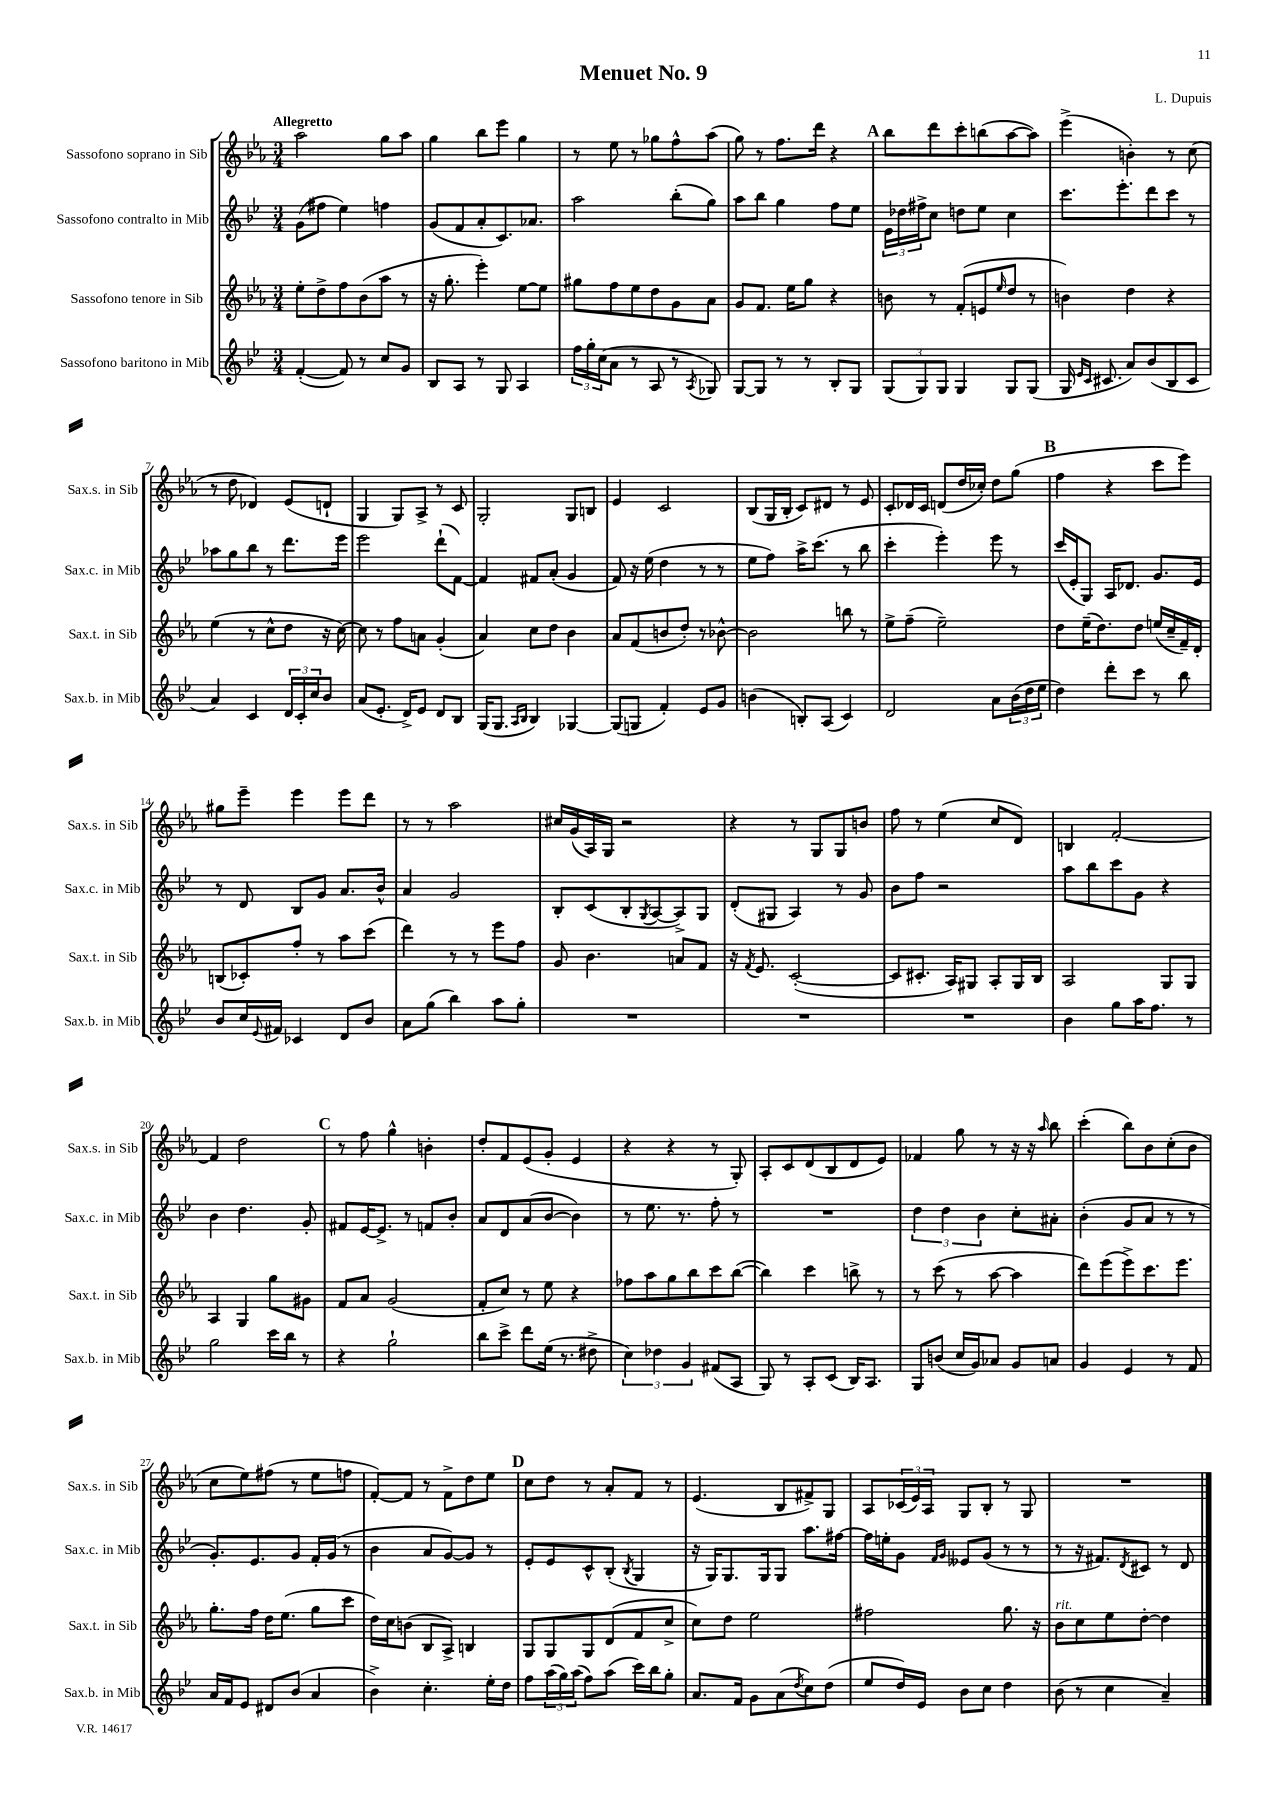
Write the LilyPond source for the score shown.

\header { title = "Menuet No. 9" composer = "L. Dupuis" }
<<
\new StaffGroup <<
\new Staff = "s0" \with { instrumentName = "Sassofono soprano in Sib" shortInstrumentName = "Sax.s. in Sib" } {
    \clef treble \key ees \major \numericTimeSignature \time 3/4 \tempo "Allegretto"
    aes''2 g''8 aes''8 |
    g''4 bes''8 ees'''8 g''4 |
    r8 ees''8 r8 ges''8 f''8-^ aes''8( |
    g''8) r8 f''8. d'''16 r4 |
    \mark \markup { \bold "A" } bes''8 d'''8 c'''8-. b''8( aes''8~ aes''8) |
    ees'''4->( b'4-.) r8 c''8( |
    r8 d''8 des'4) ees'8( d'8-! |
    g4 g8) aes8-> r8 c'8 |
    g2-. g8 b8 |
    ees'4 c'2 |
    bes8( g16 bes16-. c'8) dis'8 r8 ees'8 |
    c'8-. des'16 c'16 d'8( d''16 ces''16-.) d''8 g''8( |
    \mark \markup { \bold "B" } f''4 r4 c'''8 ees'''8) |
    gis''8 ees'''8-- ees'''4 ees'''8 d'''8 |
    r8 r8 aes''2 |
    cis''16 g'16( aes16) g16 r2 |
    r4 r8 g8 g8 b'8 |
    f''8 r8 ees''4( c''8 d'8) |
    b4 f'2~-. |
    f'4 d''2 |
    \mark \markup { \bold "C" } r8 f''8 g''4-^ b'4-. |
    d''8-. f'8 ees'8( g'8-. ees'4 |
    r4 r4 r8 g8-.) |
    aes8-. c'8 d'8( bes8 d'8 ees'8) |
    fes'4 g''8 r8 r16 r16 \grace { aes''16 } bes''8 |
    c'''4-.( bes''8) bes'8 c''8-.( bes'8 |
    c''8 ees''8) fis''8( r8 ees''8 f''8 |
    f'8~-.) f'8 r8 f'8-> d''8 ees''8 |
    \mark \markup { \bold "D" } c''8 d''8 r8 aes'8-. f'8 r8 |
    ees'4.( bes8 fis'8->) g8 |
    aes8 \tuplet 3/2 { ces'16( ees'16) aes16 } g8 bes8-. r8 g8 |
    R2. \bar "|." |
}
\new Staff = "s1" \with { instrumentName = "Sassofono contralto in Mib" shortInstrumentName = "Sax.c. in Mib" } {
    \clef treble \key bes \major \numericTimeSignature \time 3/4
    g'8( fis''8 ees''4) f''4 |
    g'8( f'8 a'8-. c'8.) aes'8. |
    a''2 bes''8-.( g''8) |
    a''8 bes''8 g''4 f''8 ees''8 |
    \mark \markup { \bold "A" } \tuplet 3/2 { ees'16 des''16 fis''16-> } c''8 d''8 ees''8 c''4 |
    c'''8. ees'''8.-. d'''8 c'''8 r8 |
    aes''8 g''8 bes''8 r8 d'''8. ees'''16 |
    ees'''2 d'''8-!( f'8~) |
    f'4 fis'8 a'8-.( g'4 |
    f'8) r16 ees''16( d''4 r8 r8 |
    ees''8 f''8) a''16-> c'''8.( r8 bes''8 |
    c'''4-. ees'''4-.) ees'''8 r8 |
    \mark \markup { \bold "B" } c'''16( ees'16-. g8) a16 des'8. g'8. ees'16 |
    r8 d'8 bes8 g'8 a'8. bes'16-^ |
    a'4 g'2 |
    bes8-. c'8( bes8-. \acciaccatura { g8 } a8~ a8->) g8 |
    d'8-.( gis8 a4) r8 g'8 |
    bes'8 f''8 r2 |
    a''8 bes''8 c'''8 g'8 r4 |
    bes'4 d''4. g'8-. |
    \mark \markup { \bold "C" } fis'8 ees'16~ ees'8.-> r8 f'8 bes'8-. |
    a'8 d'8 a'8( bes'8~ bes'4) |
    r8 ees''8. r8. f''8-. r8 |
    R2. |
    \tuplet 3/2 { d''4 d''4 bes'4 } c''8-. ais'8-. |
    bes'4-.( g'8 a'8 r8 r8 |
    g'8.-.) ees'8. g'8 f'16-. g'16( r8 |
    bes'4 a'8 g'8~) g'8 r8 |
    \mark \markup { \bold "D" } ees'8-. ees'8 c'8-^ bes8-.( \acciaccatura { bes8 } g4 |
    r16 g16) g8. g16 g8 a''8. fis''16~ |
    fis''16 e''16-. g'8 \grace { f'16 g'16 } eeses'8 g'8( r8 r8 |
    r8 r16 fis'8.) \acciaccatura { d'8 } cis'8 r8 d'8 \bar "|." |
}
\new Staff = "s2" \with { instrumentName = "Sassofono tenore in Sib" shortInstrumentName = "Sax.t. in Sib" } {
    \clef treble \key ees \major \numericTimeSignature \time 3/4
    ees''8-. d''8-> f''8 bes'8( aes''8 r8 |
    r16 g''8.-. ees'''4-.) ees''8~ ees''8 |
    gis''8 f''8 ees''8 d''8 g'8 aes'8 |
    g'8 f'8. ees''16 g''8 r4 |
    \mark \markup { \bold "A" } b'8 r8 f'8-.( e'8 \grace { ees''16 } d''8 r8 |
    b'4) d''4 r4 |
    ees''4( r8 c''8-^ d''8 r16 c''16~) |
    c''8 r8 f''8 a'8 g'4-.( |
    aes'4) c''8 d''8 bes'4 |
    aes'8 f'8( b'8 d''8-.) r8 bes'8~-^ |
    bes'2 b''8 r8 |
    ees''8-> f''8--( ees''2--) |
    \mark \markup { \bold "B" } d''8 ees''16--( d''8.) d''8 e''16( c''16-- f'16--) d'16-. |
    b8( ces'8-.) f''8-. r8 aes''8 c'''8( |
    d'''4) r8 r8 ees'''8 f''8 |
    g'8 bes'4. a'8 f'8 |
    r16 \acciaccatura { f'8 } ees'8. c'2~-.( |
    c'8 cis'8.-. aes16) gis8 aes8-. gis16 bes16 |
    aes2 g8 g8 |
    aes4 g4 g''8 gis'8 |
    \mark \markup { \bold "C" } f'8 aes'8 g'2( |
    f'8-. c''8) r8 ees''8 r4 |
    fes''8 aes''8 g''8 bes''8 c'''8 bes''8~( |
    bes''4) c'''4 b''8-> r8 |
    r8 c'''8( r8 aes''8~ aes''4 |
    d'''8) ees'''8( ees'''8->) c'''8. ees'''8. |
    g''8.-. f''16 d''16 ees''8.( g''8 c'''8 |
    d''16) c''16 b'8( bes8 aes8->) b4 |
    \mark \markup { \bold "D" } g8 g8 g8 d'8( f'8 c''8-> |
    c''8) d''8 ees''2 |
    fis''2 g''8. r16 |
    bes'8^\markup { \italic "rit." } c''8 ees''8 d''8~-. d''4 \bar "|." |
}
\new Staff = "s3" \with { instrumentName = "Sassofono baritono in Mib" shortInstrumentName = "Sax.b. in Mib" } {
    \clef treble \key bes \major \numericTimeSignature \time 3/4
    f'4~-.( f'8) r8 c''8 g'8 |
    bes8 a8 r8 g8 a4 |
    \tuplet 3/2 { f''16 g''16-. c''16( } a'8 r8 a8 r8 \acciaccatura { a8 } ges8) |
    g8~ g8 r8 r8 bes8-. g8 |
    \mark \markup { \bold "A" } \tuplet 3/2 { g8( g8) g8 } g4 g8 g8( |
    g16 \grace { ees'16 c'16 } cis'8. a'8) bes'8( bes8 cis'8 |
    a'4) c'4 \tuplet 3/2 { d'16 c'16-. c''16 } bes'8 |
    a'8( ees'8.-. d'16->) ees'8 d'8 bes8 |
    g16( g8. \grace { a16 bes16 } bes4) ges4~ |
    ges8( g8 f'4-.) ees'8 g'8 |
    b'4( b8-.) a8( c'4) |
    d'2 a'8 \tuplet 3/2 { bes'16( d''16 ees''16 } |
    \mark \markup { \bold "B" } d''4) d'''8-. c'''8 r8 bes''8 |
    bes'8 c''16 \appoggiatura { ees'8 } fis'16 ces'4 d'8 bes'8 |
    a'8 g''8( bes''4) a''8 g''8-. |
    R2. |
    R2. |
    R2. |
    bes'4 g''8 a''16 f''8. r8 |
    g''2 c'''16 bes''16 r8 |
    \mark \markup { \bold "C" } r4 g''2-! |
    bes''8 c'''8-> d'''8 ees''16( r8. dis''8-> |
    \tuplet 3/2 { c''4) des''4 g'4 } fis'8( a8 |
    g8) r8 a8-. c'8( bes16) a8. |
    g8 b'8( c''16 g'16) aes'8 g'8 a'8 |
    g'4 ees'4 r8 f'8 |
    a'16 f'16 ees'8 dis'8 bes'8( a'4 |
    bes'4->) c''4.-. ees''16-. d''16 |
    \mark \markup { \bold "D" } f''8 \tuplet 3/2 { a''16( g''16) a''16( } f''8) a''8( c'''16) bes''16 g''8-. |
    a'8. f'16 g'8 a'8( \acciaccatura { d''8 } c''8) d''8( |
    ees''8 d''16) ees'16 bes'8 c''8 d''4 |
    bes'8( r8 c''4 a'4--) \bar "|." |
}
>>
>>
